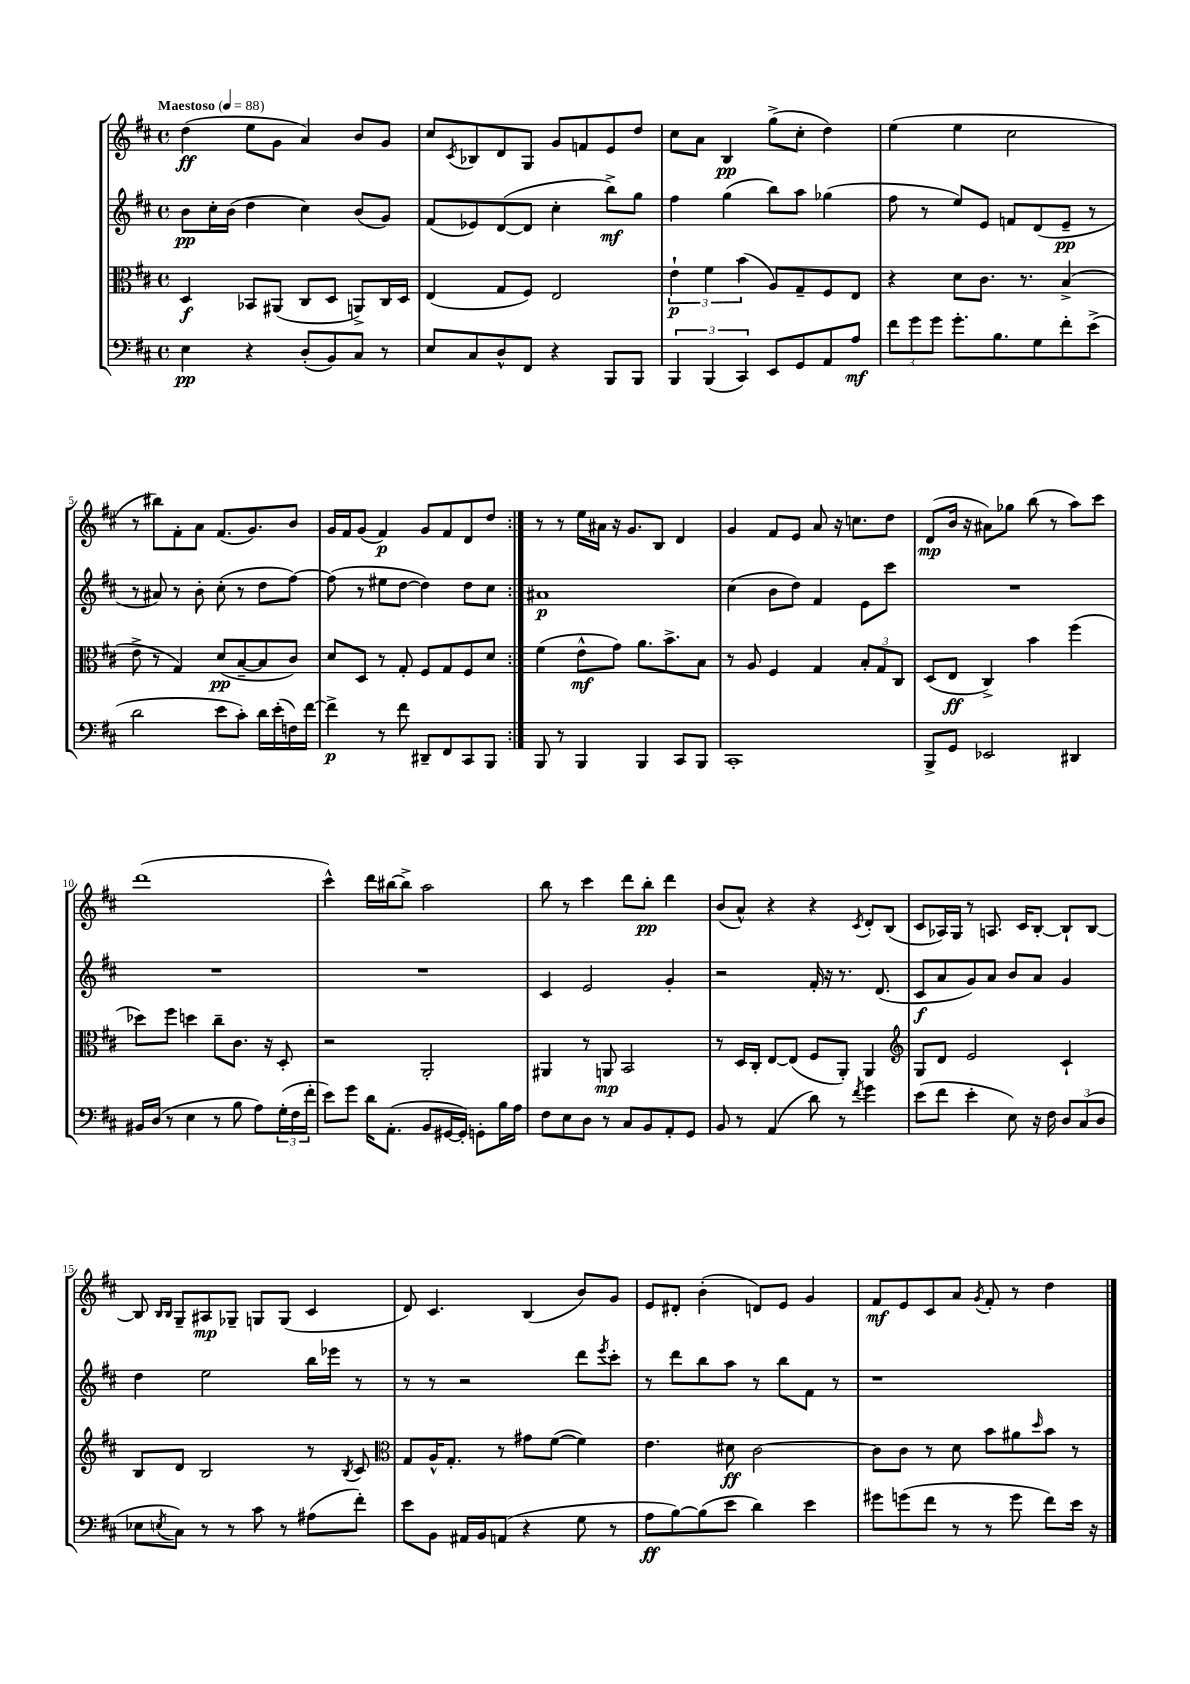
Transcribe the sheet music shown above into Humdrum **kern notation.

**kern	**kern	**kern	**kern
*staff4	*staff3	*staff2	*staff1
*clefF4	*clefC3	*clefG2	*clefG2
*k[f#c#]	*k[f#c#]	*k[f#c#]	*k[f#c#]
*M4/4	*M4/4	*M4/4	*M4/4
*met(c)	*met(c)	*met(c)	*met(c)
*MM88	*MM88	*MM88	*MM88
4E	4D	8b	(4dd
.	.	16cc#'	.
.	.	(16b	.
4r	8BB-	4dd	8ee
.	(8AA#	.	8g
(8D'	8C#	4cc#)	4a)
8BB)	8D	.	.
8C#	8AA^)	(8b	8b
8r	16C#	8g)	8g
.	16D	.	.
=	=	=	=
8E	(4E	(8f#	8cc#
.	.	.	8qc#
8C#	.	8e-)	8B-
8D^^	8G	([8d	8d
8FF#	8F#)	8d]	8G
4r	2E	4cc#'	8g
.	.	.	8f
8BBB	.	8bb^)	8e
8BBB	.	8gg	8dd
=	=	=	=
6BBB	6e`	4ff#	8cc#
.	.	.	8a
(6BBB	6f#	.	.
.	.	(4gg	4B
6CC#)	(6b	.	.
8EE	8A)	8bb)	(8gg^
8GG	8G~	8aa	8cc#'
8AA	8F#	(4gg-	4dd)
8A	8E	.	.
=	=	=	=
12f#	4r	8ff#	(4ee
12g	.	.	.
.	.	8r	.
12g	.	.	.
8.g'	8d	8ee)	4ee
.	8.c#	8e	.
8.B	.	.	.
.	.	8f	2cc#
.	8.r	.	.
8G	.	(8d	.
8f#'	(4B^	8e~	.
(8e^	.	8r	.
=	=	=	=
2d	8e^	8r	8r
.	8r	8a#)	8bb#)
.	4G)	8r	8f#'
.	.	8b'	8a
8e	(8d	(8cc#'	(8.f#
8c#')	[8B~	8r	.
.	.	.	8.g)
16d	8B]	8dd	.
(16e'	.	.	.
16F)	8c#)	[8ff#)	8b
[16f#	.	.	.
=	=	=	=
4f#^]	8d	(8ff#]	16g
.	.	.	16f#
.	8D	8r	(8g
8r	8r	8ee#	4f#)
8f#	8G'	[8dd	.
8DD#~	8F#	4dd])	8g
8FF#	8G	.	8f#
8CC#	8F#	8dd	8d
8BBB	8d	8cc#	8dd
=:|!	=:|!	=:|!	=:|!
8BBB	(4f#	1a#	8r
8r	.	.	8r
4BBB	8e^^	.	16ee
.	.	.	16a#
.	8g)	.	16r
.	.	.	8.g
4BBB	8.a	.	.
.	.	.	8B
.	8.b^	.	.
8CC#	.	.	4d
8BBB	8B	.	.
=	=	=	=
1CC#'	8r	(4cc#	4g
.	8A	.	.
.	4F#	8b	8f#
.	.	8dd)	8e
.	4G	4f#	8a
.	.	.	16r
.	.	.	8.cc
.	12B'	8e	.
.	12G	.	.
.	.	8ccc#	8dd
.	12C#	.	.
=	=	=	=
8BBB^	(8D	1r	(8d
8GG	8E	.	16b
.	.	.	16r
2EE-	4C#^)	.	8a#)
.	.	.	8gg-
.	4b	.	(8bb
.	.	.	8r
4DD#	(4ff#	.	8aa)
.	.	.	8ccc#
=	=	=	=
16BB#	8dd-)	1r	(1ddd
(16D	.	.	.
8r	8ff#	.	.
4E	4dd	.	.
8r	8cc#~	.	.
8B	8.c#	.	.
8A)	.	.	.
.	16r	.	.
(24G'	8D'	.	.
24F#	.	.	.
24f#'	.	.	.
=	=	=	=
8e)	2r	1r	4ccc#^^)
8g	.	.	.
16d	.	.	16ddd
(8.AA'	.	.	[16bb#
.	.	.	8bb#^]
8BB	2AA'	.	2aa
[16GG#	.	.	.
16GG#'])	.	.	.
8GG'	.	.	.
16B	.	.	.
16A	.	.	.
=	=	=	=
8F#	4AA#	4c#	8bb
8E	.	.	8r
8D	8r	2e	4ccc#
8r	8AA	.	.
8C#	2BB	.	8ddd
8BB	.	.	8bb'
8AA'	.	4g'	4ddd
8GG	.	.	.
=	=	=	=
8BB	8r	2r	(8b
8r	16D	.	8a^^)
.	16C#'	.	.
(4AA	[8E	.	4r
.	(8E]	.	.
8d)	8F#	16f#'	4r
.	.	16r	.
8r	8AA')	8.r	.
8qf#	.	.	8qc#
4g	4AA	.	8d'
.	.	(8.d	.
.	.	.	(8B
=	=	=	=
*	*clefG2	*	*
(8e	8G	8c#	8c#
8f#	8d	8a	16A-)
.	.	.	16G
4e'	2e	8g)	8r
.	.	8a	8.A
8E)	.	8b	.
.	.	.	16c#
16r	.	8a	[8B'
16F#	.	.	.
12D	4c#`	4g	8B`]
(12C#	.	.	.
.	.	.	[8B
12D	.	.	.
=	=	=	=
8E-	8B	4dd	8B]
.	.	.	16qqB
8qE	.	.	16qqB
8C#)	8d	.	8G~
8r	2B	2ee	8A#
8r	.	.	8G-~
8c#	.	.	8G
8r	.	.	(8G
(8A#	8r	16bb	4c#
.	.	16eee-	.
.	8qB	.	.
8f#')	8c#	8r	.
=	=	=	=
*	*clefC3	*	*
8e	8G	8r	8d)
8BB	16A^^	8r	4.c#
.	8.G'	.	.
16AA#	.	2r	.
16BB	.	.	.
(8AA	8r	.	.
4r	8g#	.	(4B
.	([8f#	.	.
8G	4f#])	8ddd	8b)
.	.	8qeee	.
8r	.	8ccc#'	8g
=	=	=	=
8A	4.e	8r	8e
[8B)	.	8ddd	8d#'
(8B]	.	8bb	(4b'
8e	8d#	8aa	.
4d)	[2c#	8r	8d)
.	.	8bb	8e
4e	.	8f#	4g
.	.	8r	.
=	=	=	=
8g#	8c#]	1r	8f#
(8g	8c#	.	8e
8f#	8r	.	8c#
8r	8d	.	8a
.	.	.	8qg
8r	8b	.	8f#'
8g	8a#	.	8r
.	16qqdd	.	.
8f#)	8b	.	4dd
16e	8r	.	.
16r	.	.	.
==	==	==	==
*-	*-	*-	*-
